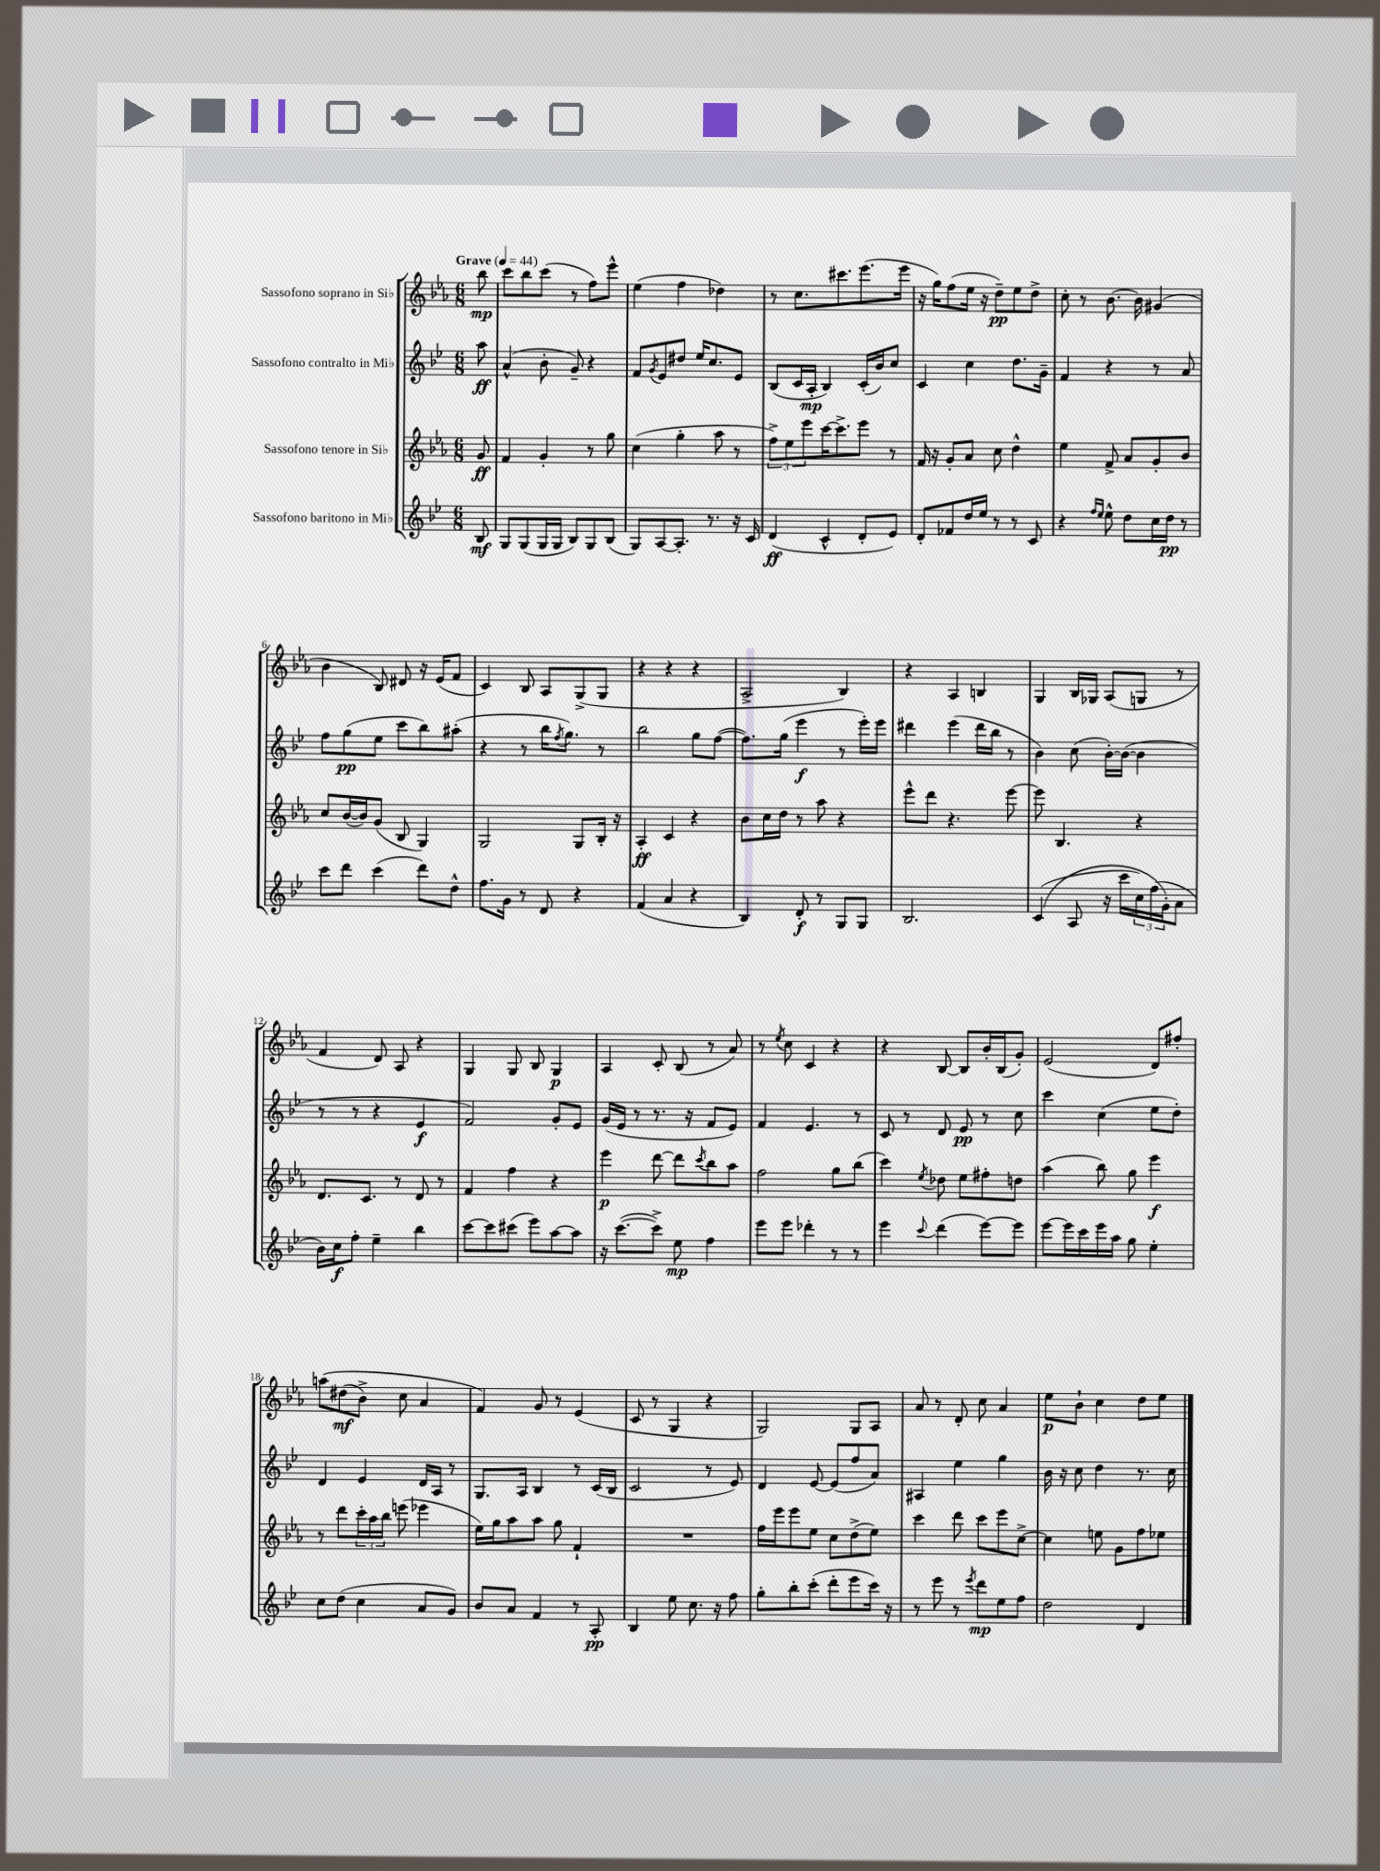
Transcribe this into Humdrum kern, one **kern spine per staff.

**kern	**dynam	**kern	**dynam	**kern	**dynam	**kern	**dynam
*part4	*part4	*part3	*part3	*part2	*part2	*part1	*part1
*staff4	*staff4	*staff3	*staff3	*staff2	*staff2	*staff1	*staff1
*I"Sassofono baritono in Mi♭	*	*I"Sassofono tenore in Si♭	*	*I"Sassofono contralto in Mi♭	*	*I"Sassofono soprano in Si♭	*
*clefG2	*	*clefG2	*	*clefG2	*	*clefG2	*
*k[b-e-]	*	*k[b-e-a-]	*	*k[b-e-]	*	*k[b-e-a-]	*
*M6/8	*	*M6/8	*	*M6/8	*	*M6/8	*
*MM44	*	*MM44	*	*MM44	*	*MM44	*
=	=	=	=	=	=	=	=
!	!	!	!	!	!	!LO:TX:a:B:t=Grave	!
8B-/	mf	8g/	ff	8aa\	ff	8bb-\	mp
=1	=1	=1	=1	=1	=1	=1	=1
8G/L	.	4f/	.	(4a^^/	.	8ccc\L	.
(8G/	.	.	.	.	.	8bb-\	.
16G/L	.	4g'/	.	8b-'\	.	(8ccc\J	.
16G/JJ	.	.	.	.	.	.	.
8B-/L)	.	.	.	8g~/)	.	8r	.
8G/	.	8r	.	4r	.	8ff\L)	.
(8B-/J	.	8gg\	.	.	.	8eee-^^\J	.
=2	=2	=2	=2	=2	=2	=2	=2
8G/L)	.	(4cc\	.	8f/L	.	(4ee-\	.
.	.	.	.	8qg/	.	.	.
[8A/	.	.	.	8e-/	.	.	.
8.A'/J]	.	4gg'\	.	8dd#X/J	.	4ff\	.
.	.	.	.	16ee-/KL	.	.	.
8.r	.	.	.	8.cc/	.	.	.
.	.	8aa-\	.	.	.	4dd-X\)	.
16r	.	8r	.	8e-/J	.	.	.
16c/	.	.	.	.	.	.	.
=3	=3	=3	=3	=3	=3	=3	=3
(4d/	ff	12ff^\L)	.	(8B-/L	.	8r	.
.	.	12ee-\	.	.	.	.	.
.	.	.	.	16c/L	.	8.cc\L	.
.	.	12eee-\	.	.	.	.	.
.	.	.	.	16A'/JJ	mp	.	.
4c^^/	.	[16ccc\K	.	4B-/)	.	.	.
.	.	8.ccc^\]	.	.	.	8.ccc#X\	.
8d'/L	.	8eee-\J	.	(16c'/LL	.	(8.eee-\	.
.	.	.	.	16b-/J)	.	.	.
8e-/J)	.	8r	.	8cc/J	.	.	.
.	.	.	.	.	.	16eee-\Jk	.
=4	=4	=4	=4	=4	=4	=4	=4
8d'/L	.	16f/	.	4c/	.	16r	.
.	.	16r	.	.	.	16gg\KL)	.
8f-X/	.	8g'/L	.	.	.	(8ff\	.
16dd/L	.	8a-/J	.	4cc\	.	16ee-\Jk	.
16ee-/JJ	.	.	.	.	.	16r	.
8r	.	8cc\	.	.	.	8dd~\L)	pp
8r	.	4dd^^\	.	8.dd\L	.	8ee-\	.
8c/	.	.	.	.	.	8dd^\J	.
.	.	.	.	16g~\Jk	.	.	.
=5	=5	=5	=5	=5	=5	=5	=5
4r	.	4ee-\	.	4f/	.	8cc'\	.
.	.	.	.	.	.	8r	.
16qqff/LL	.	.	.	.	.	.	.
16qqee-/JJ	.	.	.	.	.	.	.
8ee-^^\	.	8f^/	.	4r	.	[8.b-\	.
8dd\L	.	8a-/L	.	.	.	.	.
.	.	.	.	.	.	16b-\]	.
16cc\L	.	8g'/	.	8r	.	(4g#X/	.
16dd\JJ	pp	.	.	.	.	.	.
8r	.	8b-/J	.	8a/	.	.	.
!!LO:LB:g=z
=6	=6	=6	=6	=6	=6	=6	=6
8ccc\L	.	8cc/L	.	8ff\L	.	4b-\	.
8ddd\J	.	([16b-/L	.	(8gg\	pp	.	.
.	.	16b-/J])	.	.	.	.	.
(4ccc\	.	(8g/J	.	8ee-\J	.	8B-/)	.
.	.	8B-/	.	8ccc\L	.	8d#X/	.
8ddd\L)	.	4G/)	.	8bb-\)	.	16r	.
.	.	.	.	.	.	(16e-/KL	.
8dd^^\J	.	.	.	(8aa#X'\J	.	8f/J	.
=7	=7	=7	=7	=7	=7	=7	=7
8.ff\L	.	2G/	.	4r	.	4c/)	.
16g\Jk	.	.	.	.	.	.	.
8r	.	.	.	8r	.	8B-/	.
8d/	.	.	.	16bb-\KL	.	8A-/L	.
.	.	.	.	8qff/	.	.	.
.	.	.	.	8.gg\J)	.	.	.
4r	.	8G/L	.	.	.	(8G^/	.
.	.	16B-'/Jk	.	8r	.	8G/J	.
.	.	16r	.	.	.	.	.
=8	=8	=8	=8	=8	=8	=8	=8
(4f/	.	4A-'/	ff	2bb-\	.	4r	.
4a/	.	4c/	.	.	.	4r	.
4r	.	4r	.	8gg\L	.	4r	.
.	.	.	.	([8ff\J	.	.	.
=9	=9	=9	=9	=9	=9	=9	=9
4B-/)	.	8b-\L	.	8.ff\L])	.	2A-^/	.
.	.	16cc\L	.	.	.	.	.
.	.	16dd\JJ	.	(16gg\Jk	.	.	.
8d'/	f	8r	.	4eee-\	f	.	.
8r	.	8aa-\	.	.	.	.	.
8G/L	.	4r	.	8r	.	4B-/)	.
8G/J	.	.	.	16eee-'\LL)	.	.	.
.	.	.	.	16eee-\JJ	.	.	.
=10	=10	=10	=10	=10	=10	=10	=10
2.B-/	.	8eee-^^\L	.	4ddd#X\	.	4r	.
.	.	8ddd\J	.	.	.	.	.
.	.	4.r	.	(4eee-\	.	4A-/	.
.	.	.	.	16ddd#\LL	.	4Bn/	.
.	.	.	.	16bb-\JJ	.	.	.
.	.	[8eee-\	.	8r	.	.	.
=11	=11	=11	=11	=11	=11	=11	=11
((4c/	.	8eee-\]	.	4b-\)	.	4G/	.
.	.	4.B-/	.	.	.	.	.
8A/	.	.	.	(8cc\	.	16B-/LL	.
.	.	.	.	.	.	16G-X/JJ	.
16r	.	.	.	[16b-'\LL)	.	(8A-/L	.
16ccc\LL	.	.	.	(16b-\JJ_	.	.	.
24cc\)	.	4r	.	4b-\]	.	8Gn/J	.
(24ff\	.	.	.	.	.	.	.
24g'\J)	.	.	.	.	.	.	.
8a\J	.	.	.	.	.	8r	.
!!LO:LB:g=z
=12	=12	=12	=12	=12	=12	=12	=12
16b-\LL)	.	8.d/L	.	8r	.	4f/	.
16cc\J	f	.	.	.	.	.	.
8ff'\J	.	.	.	8r	.	.	.
.	.	8.c/J	.	.	.	.	.
4ee-~\	.	.	.	4r	.	8d/)	.
.	.	8r	.	.	.	8A-/	.
4bb-\	.	8d/	.	4e-/	f	4r	.
.	.	8r	.	.	.	.	.
=13	=13	=13	=13	=13	=13	=13	=13
[8ccc\L	.	4f/	.	2f/)	.	4G/	.
8ccc\]	.	.	.	.	.	.	.
(8ccc#X\J	.	4ff\	.	.	.	8G/	.
8eee-\L)	.	.	.	.	.	8B-/	.
[8aa\	.	4r	.	8g'/L	.	4G/	p
8aa\J]	.	.	.	8e-/J	.	.	.
=14	=14	=14	=14	=14	=14	=14	=14
16r	.	4eee-\	p	(16g/LL	.	4A-/	.
([8.ccc\L	.	.	.	16e-/JJ	.	.	.
.	.	.	.	8r	.	.	.
8ccc^\J])	.	[8ddd\	.	8.r	.	8c'/	.
8ee-\	mp	8ddd\L]	.	.	.	(8B-/	.
.	.	.	.	16r	.	.	.
.	.	8qccc/	.	.	.	.	.
4ff\	.	8bb-\	.	8f/L	.	8r	.
.	.	8aa-\J	.	8e-/J)	.	8a-/)	.
=15	=15	=15	=15	=15	=15	=15	=15
8eee-\L	.	2ff\	.	4f/	.	8r	.
.	.	.	.	.	.	8qee-/	.
8eee-\J	.	.	.	.	.	8cc\	.
4ddd-X'\	.	.	.	4.e-/	.	4c/	.
8r	.	8gg\L	.	.	.	4r	.
8r	.	(8bb-\J	.	8r	.	.	.
=16	=16	=16	=16	=16	=16	=16	=16
4eee-\	.	4ccc\)	.	8c/	.	4r	.
.	.	.	.	8r	.	.	.
8qqccc/	.	8qee-/	.	.	.	.	.
(4ddd\	.	8dd-X\	.	8d/	.	[8B-/	.
.	.	8ee-\L	.	8e-/	pp	8B-/L]	.
[8eee-\L)	.	8ff#X'\	.	8r	.	16b-'/L	.
.	.	.	.	.	.	(16B-/J	.
8eee-\J]	.	8ddn\J	.	8cc\	.	8g'/J)	.
=17	=17	=17	=17	=17	=17	=17	=17
[8eee-\L	.	(4aa-\	.	4ccc\	.	(2e-/	.
16eee-\L]	.	.	.	.	.	.	.
16ccc\	.	.	.	.	.	.	.
16eee-\	.	8bb-\)	.	(4cc\	.	.	.
16aa\JJ	.	.	.	.	.	.	.
8gg\	.	8gg\	.	.	.	.	.
4ee-'\	.	4eee-\	f	8ee-\L	.	8d/L)	.
.	.	.	.	8dd'\J)	.	8ff#X'/J	.
!!LO:LB:g=z
=18	=18	=18	=18	=18	=18	=18	=18
8cc\L	.	8r	.	4d/	.	(8aan\L	.
(8dd\J	.	8ddd\L	.	.	.	(8dd#X\	mf
4cc\	.	24ccc'\L	.	4e-/	.	8b-^\J)	.
.	.	24aa-\	.	.	.	.	.
.	.	24bb-\JJ	.	.	.	.	.
.	.	(8eeen\	.	.	.	8cc\	.
8a/L	.	4eee-X\	.	16d/LL	.	4a-/	.
.	.	.	.	16A/JJ	.	.	.
8g/J)	.	.	.	8r	.	.	.
=19	=19	=19	=19	=19	=19	=19	=19
8b-/L	.	16ee-\LL)	.	8.G/L	.	4f/)	.
.	.	16gg\J	.	.	.	.	.
8a/J	.	8aa-\	.	.	.	.	.
.	.	.	.	16A/Jk	.	.	.
4f/	.	8aa-\J	.	4B-/	.	8g/	.
.	.	8gg\	.	.	.	8r	.
8r	.	4f`/	.	8r	.	(4e-/	.
8A'/	pp	.	.	(16c/LL	.	.	.
.	.	.	.	16B-/JJ	.	.	.
=20	=20	=20	=20	=20	=20	=20	=20
4B-/	.	2.r	.	2c/	.	8c/	.
.	.	.	.	.	.	8r	.
8ee-\	.	.	.	.	.	4G/	.
8.cc\	.	.	.	.	.	.	.
.	.	.	.	8r	.	4r	.
16r	.	.	.	.	.	.	.
8ff\	.	.	.	8e-/)	.	.	.
=21	=21	=21	=21	=21	=21	=21	=21
8gg'\L	.	16ff\LL	.	4d/	.	2G/)	.
.	.	16eee-\J	.	.	.	.	.
8bb-'\	.	8eee-\	.	.	.	.	.
(8ccc'\J	.	8ee-\J	.	[8e-/	.	.	.
8ddd'\L	.	8cc\L	.	(8e-/L]	.	.	.
8eee-\	.	(8dd^\	.	8ff/	.	8G/L	.
16ccc\Jk)	.	8ee-\J)	.	8a/J)	.	8A-/J	.
16r	.	.	.	.	.	.	.
=22	=22	=22	=22	=22	=22	=22	=22
8r	.	4ccc\	.	4A#X/	.	8a-/	.
8eee-\	.	.	.	.	.	8r	.
8r	.	8ddd\	.	4ee-\	.	8d'/	.
8qeee-/	.	.	.	.	.	.	.
8ddd\L	mp	8ccc\L	.	.	.	8cc\	.
8ee-\	.	8eee-\	.	4gg\	.	4a-/	.
8ff\J	.	[8cc^\J	.	.	.	.	.
=23	=23	=23	=23	=23	=23	=23	=23
2dd\	.	4cc\]	.	16b-\	.	8ee-\L	p
.	.	.	.	16r	.	.	.
.	.	.	.	8cc\	.	8b-`\J	.
.	.	8een\	.	4dd\	.	4cc\	.
.	.	8g\L	.	.	.	.	.
4d/	.	8ff\	.	8.r	.	8dd\L	.
.	.	8ee-X\J	.	.	.	8ee-\J	.
.	.	.	.	16cc\	.	.	.
==	==	==	==	==	==	==	==
*-	*-	*-	*-	*-	*-	*-	*-
